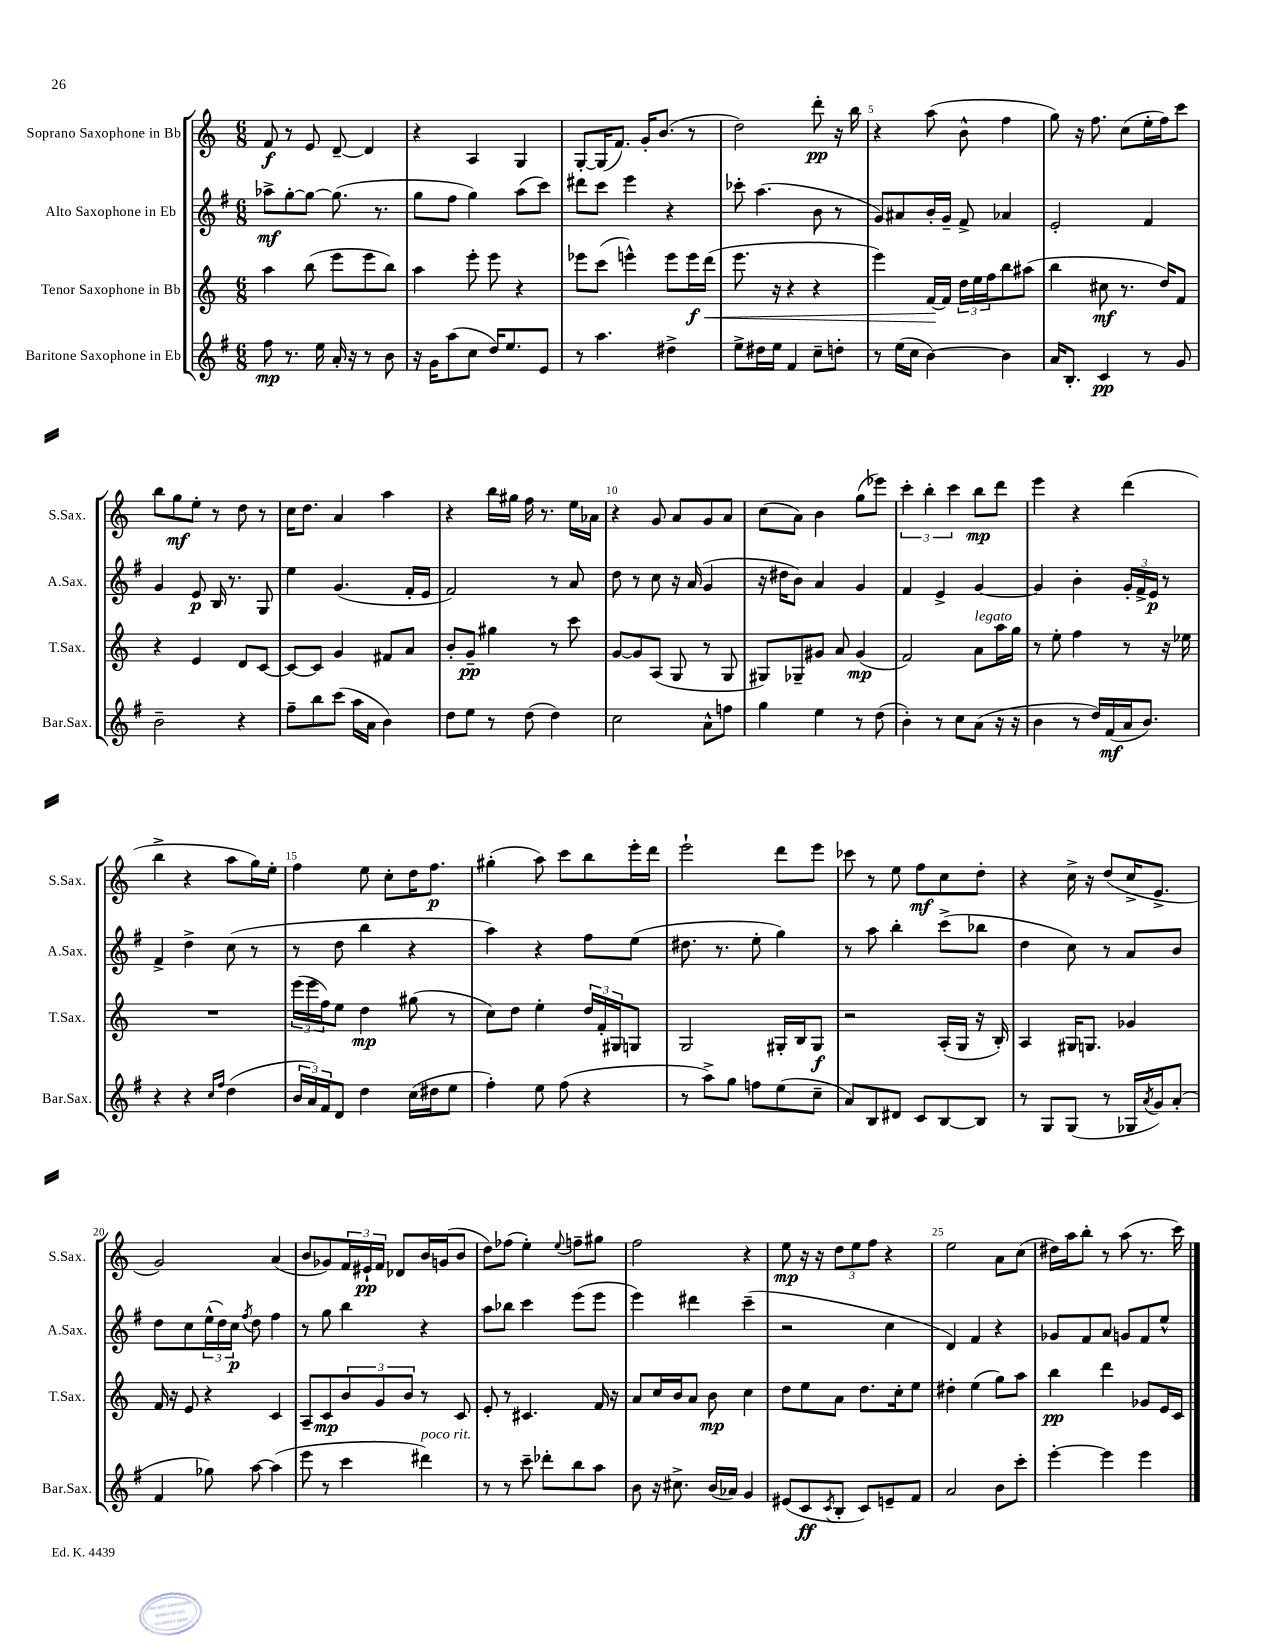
<<
\new StaffGroup <<
\new Staff = "s0" \with { instrumentName = "Soprano Saxophone in Bb" shortInstrumentName = "S.Sax." } {
    \clef treble \key c \major \numericTimeSignature \time 6/8
    f'8\f r8 e'8 d'8~-- d'4 |
    r4 a4 g4 |
    g8~-. g16( f'8.) g'16-. b'8.( r8 |
    d''2) d'''8-.\pp r16 b''16 |
    r4 a''8( b'8-^ f''4 |
    g''8) r16 f''8. c''8( e''16-. f''16) c'''8 |
    b''8 g''8\mf e''8-. r8 d''8 r8 |
    c''16 d''8. a'4 a''4 |
    r4 b''16 gis''16 f''16 r8. e''16 aes'16 |
    r4 g'8 a'8 g'8 a'8 |
    c''8( a'8) b'4 g''8( ees'''8) |
    \tuplet 3/2 { c'''4-. b''4-. c'''4 } b''8\mp d'''8 |
    e'''4 r4 d'''4( |
    b''4-> r4 a''8 g''16) e''16-. |
    f''4 e''8 c''8-. d''16 f''8.\p |
    gis''4-.( a''8) c'''8 b''8 e'''16-. d'''16 |
    e'''2-! d'''8 e'''8 |
    ces'''8 r8 e''8 f''8\mf c''8 d''8-. |
    r4 c''16-> r16 d''8( c''16-> e'8.-> |
    g'2) a'4( |
    b'8 ges'8) \tuplet 3/2 { f'16 eis'16-!\pp f'16 } des'8 b'16 g'16( b'8 |
    d''8) fes''8( e''4-.) \appoggiatura { e''8 } f''8-- gis''8 |
    f''2 r4 |
    e''8\mp r16 r16 \tuplet 3/2 { d''8 e''8 f''8 } r4 |
    e''2 a'8 c''8( |
    dis''16) a''16 b''8-. r8 a''8( r8. c'''16) \bar "|." |
}
\new Staff = "s1" \with { instrumentName = "Alto Saxophone in Eb" shortInstrumentName = "A.Sax." } {
    \clef treble \key g \major \numericTimeSignature \time 6/8
    aes''8->\mf g''8~-. g''8~ g''8.( r8. |
    g''8 fis''8 g''4) a''8( c'''8) |
    dis'''8 c'''8 e'''4 r4 |
    ces'''8-. a''4.( b'8 r8 |
    g'8) ais'8 b'16-. g'16-- fis'8-> aes'4 |
    e'2-. fis'4 |
    g'4 e'8\p b16 r8. g8 |
    e''4 g'4.( fis'16-. e'16 |
    fis'2) r8 a'8 |
    d''8 r8 c''8 r16 a'16( g'4 |
    r16 dis''16 b'8) a'4 g'4 |
    fis'4 e'4-> g'4~ |
    g'4 b'4-. \tuplet 3/2 { g'16-. fis'16-> e'16\p } r8 |
    fis'4-> d''4-> c''8( r8 |
    r8 d''8 b''4 r4 |
    a''4) r4 fis''8 e''8( |
    dis''8. r8. e''8-. g''4) |
    r8 a''8 b''4-. c'''8->( bes''8 |
    d''4 c''8) r8 a'8 b'8 |
    d''8 c''8 \tuplet 3/2 { e''16-^( d''16) c''16\p } \acciaccatura { fis''8 } d''8 fis''4 |
    r8 g''8 b''4 r4 |
    a''8 bes''8 c'''4 e'''8( e'''8 |
    e'''4) dis'''4 c'''4--( |
    r2 c''4 |
    d'4) fis'4 r4 |
    ges'8 fis'8 a'8 g'8 fis'8 e''8-^ \bar "|." |
}
\new Staff = "s2" \with { instrumentName = "Tenor Saxophone in Bb" shortInstrumentName = "T.Sax." } {
    \clef treble \key c \major \numericTimeSignature \time 6/8
    a''4 b''8( e'''8 e'''8 b''8) |
    a''4 e'''8-. e'''8 r4 |
    ees'''8 c'''8( e'''4-^) e'''8 e'''16\f d'''16\<( |
    e'''8. r16 r4 r4 |
    e'''4) f'16~\! f'16 \tuplet 3/2 { d''16 e''16 f''16 } b''8 ais''8( |
    b''4 cis''8\mf r8. d''16) f'8 |
    r4 e'4 d'8 c'8~ |
    c'8~ c'8 g'4 fis'8 a'8 |
    b'8-. g'8--\pp gis''4 r8 c'''8 |
    g'8~ g'8 a8( g8 r8 g8 |
    gis8) ges8-- gis'8 a'8 gis'4\mp( |
    f'2) a'8^\markup { \italic "legato" } a''16 g''16 |
    r8 e''8-. f''4 r8 r16 ees''16 |
    R2. |
    \tuplet 3/2 { e'''16( e'''16 f''16) } e''8 d''4\mp gis''8( r8 |
    c''8) d''8 e''4-. \tuplet 3/2 { d''16 f'16-. gis16 } g8 |
    g2 gis16-. b16 gis8\f |
    r2 a16-.( g16 r16 b16-.) |
    a4 gis16 g8. ges'4 |
    f'16 r16 e'8 r4 c'4 |
    a8-- c'8\mp \tuplet 3/2 { b'8 g'8 b'8 } r8 c'8 |
    e'8-. r8 cis'4. f'16 r16 |
    a'8 c''16 b'16 a'8 b'8\mp c''4 |
    d''8 e''8 a'8 d''8. c''16-. e''8 |
    dis''4-. e''4( g''8) a''8 |
    b''4\pp d'''4 ges'8 e'16 c'16 \bar "|." |
}
\new Staff = "s3" \with { instrumentName = "Baritone Saxophone in Eb" shortInstrumentName = "Bar.Sax." } {
    \clef treble \key g \major \numericTimeSignature \time 6/8
    fis''8\mp r8. e''16 a'16-. r16 r8 b'8 |
    r16 g'16 a''8( c''8 d''16) e''8. e'8 |
    r8 a''4. dis''4-> |
    e''8-> dis''16 e''16 fis'4 c''8-- d''8-. |
    r8 e''16( c''16 b'4~) b'4 |
    a'16 b8.-. c'4\pp r8 g'8 |
    b'2-- r4 |
    fis''8-- b''8 c'''8( a''16 a'16 b'4) |
    d''8 e''8 r8 d''8( d''4) |
    c''2 a'8-^ f''8 |
    g''4 e''4 r8 d''8( |
    b'4-.) r8 c''8 a'8( r16 r16 |
    b'4 r8 d''16) fis'16\mf( a'16 b'8.) |
    r4 r4 \grace { c''16 fis''16 } d''4( |
    \tuplet 3/2 { b'16 a'16) fis'16 } d'8 d''4 c''16( dis''16 e''8 |
    fis''4-.) e''8 fis''8( r4 |
    r8 a''8->) g''8 f''8 e''8( c''8-- |
    a'8) b8 dis'8 c'8 b8~ b8 |
    r8 g8 g8( r8 ges16 \acciaccatura { a'8 } g'16) a'8-.( |
    fis'4 ges''8) a''8~ a''4( |
    e'''8 r8 c'''4 dis'''4^\markup { \italic "poco rit." }) |
    r8 r8 c'''8-- des'''8-. b''8 a''8 |
    b'8 r16 cis''8.-> b'16( aes'16) g'4 |
    eis'8( c'8\ff \acciaccatura { c'8 } b8-. c'8) e'8-- fis'8 |
    a'2 b'8 c'''8-. |
    e'''4~-. e'''4 e'''4 \bar "|." |
}
>>
>>
\layout { \context { \Score \override BarNumber.break-visibility = ##(#f #t #t) barNumberVisibility = #(every-nth-bar-number-visible 5) } }
